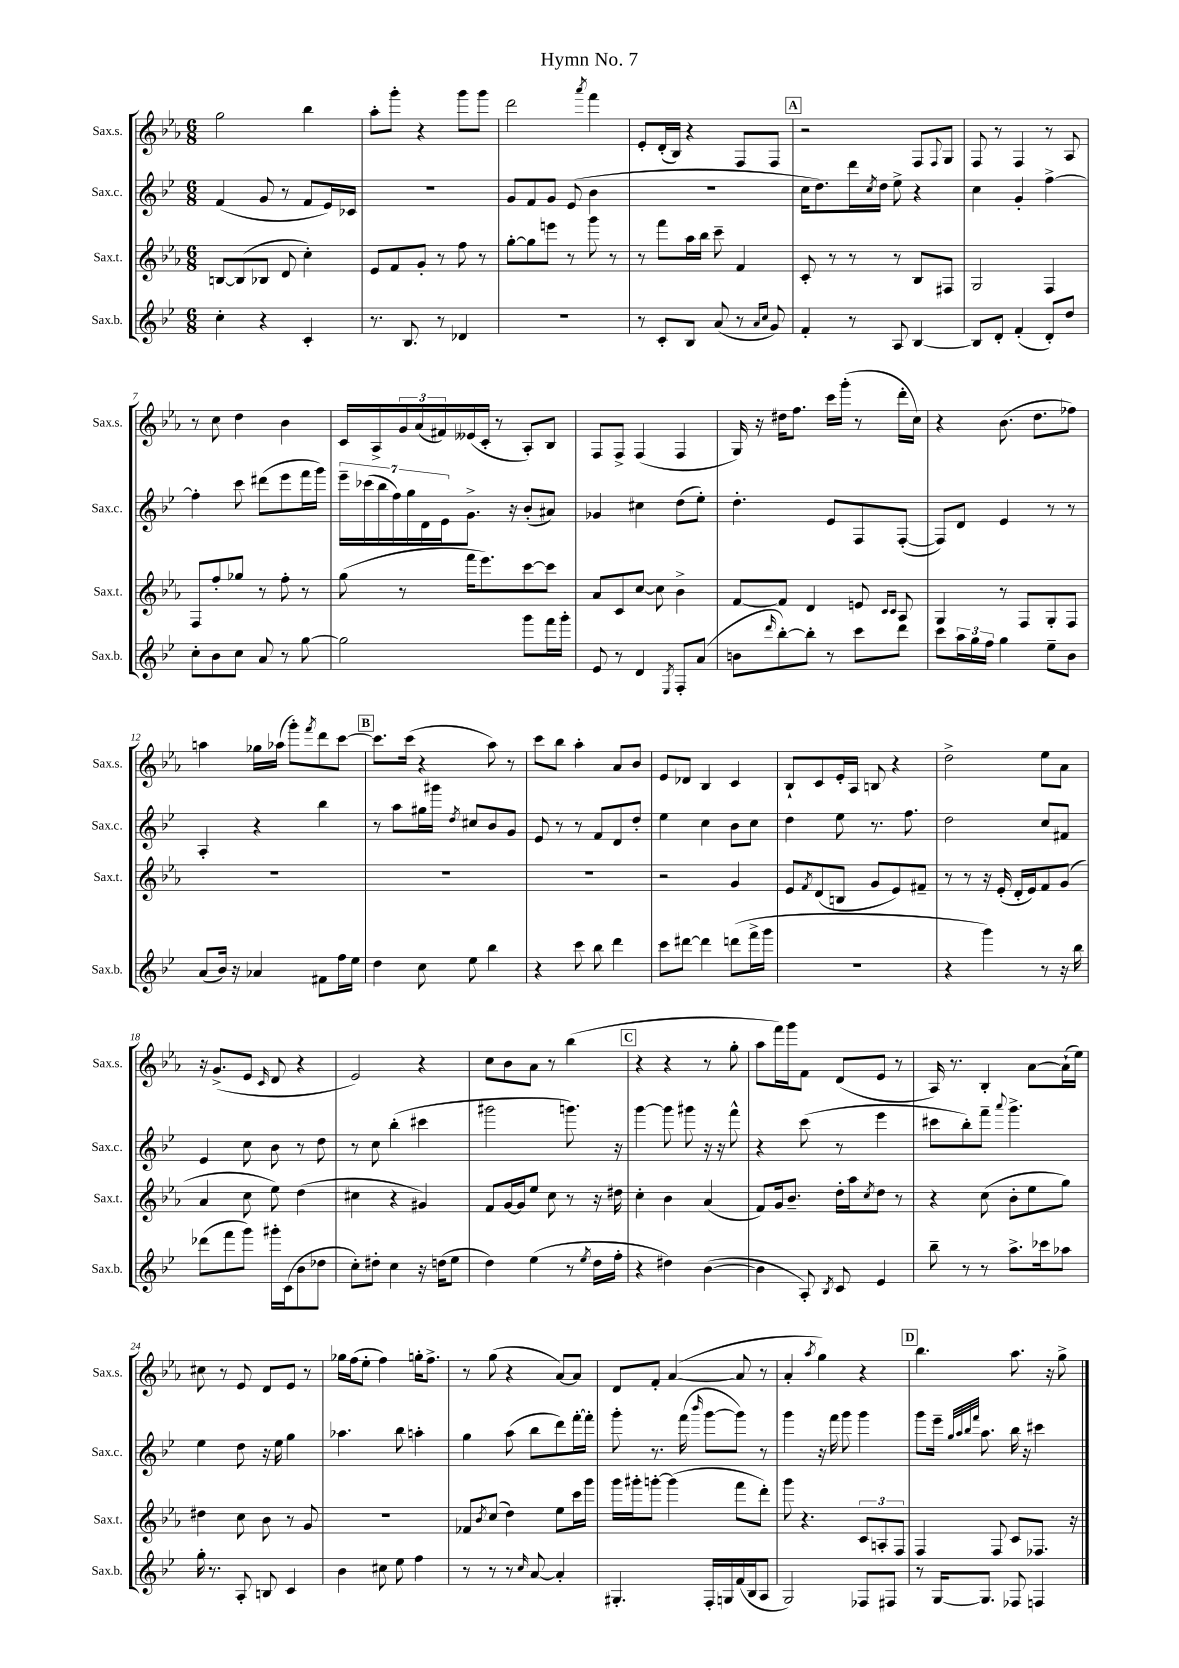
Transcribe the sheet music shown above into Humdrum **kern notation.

**kern	**kern	**kern	**kern
*part4	*part3	*part2	*part1
*staff4	*staff3	*staff2	*staff1
*I"Sax.b.	*I"Sax.t.	*I"Sax.c.	*I"Sax.s.
*I'Sax.b.	*I'Sax.t.	*I'Sax.c.	*I'Sax.s.
*clefG2	*clefG2	*clefG2	*clefG2
*k[b-e-]	*k[b-e-a-]	*k[b-e-]	*k[b-e-a-]
*M6/8	*M6/8	*M6/8	*M6/8
=1	=1	=1	=1
4cc'\	[8Bn/L	(4f/	2gg\
.	(8B/]	.	.
4r	8B-X/J	8g/	.
.	8d/	8r	.
4c'/	4cc'\)	8f/L	4bb-\
.	.	16e-/L)	.
.	.	16c-X/JJ	.
=2	=2	=2	=2
8.r	8e-/L	2.r	8aa-'\L
.	8f/	.	8ggg'\J
8.B-/	.	.	.
.	8g'/J	.	4r
8r	8r	.	.
4d-X/	8ff\	.	8ggg\L
.	8r	.	8ggg\J
=3	=3	=3	=3
2.r	[8gg'\L	8g/L	2ddd\
.	8gg\]	8f/	.
.	8eeen\J	8g/J	.
.	8r	(8e-/	.
.	.	.	8qaaa-/
.	8ggg\	4b-\	4fff\
.	8r	.	.
=4	=4	=4	=4
8r	8r	2.r	8e-'/L
8c'/L	8fff\L	.	(16d'/L
.	.	.	16B-/JJ)
8B-/J	16aa-\L	.	4r
.	16bb-\JJ	.	.
(8a/	8ccc~\	.	.
8r	4f/	.	8F/L
16qqa/LL	.	.	.
16qqcc/JJ	.	.	.
8g/)	.	.	8F/J
!!LO:REH:place=s1:t=A
=5	=5	=5	=5
4f'/	8c'/	16cc\KL	2r
.	.	8.dd\)	.
.	8r	.	.
8r	8r	16ddd\L	.
.	.	8qcc/	.
.	.	16dd\JJ	.
8A/	8r	8ee-^\	.
[4B-/	8B-/L	4r	8F/L
.	.	.	8qqF/
.	8F#X/J	.	8G/J
=6	=6	=6	=6
8B-/L]	2G/	4cc\	8F/
8d'/J	.	.	8r
(4f'/	.	4g'/	4F/
8d'/L)	4F/	[4ff^\	8r
8dd/J	.	.	8A-/
!!LO:LB:g=z
=7	=7	=7	=7
8cc'\L	8F/L	4ff'\]	8r
8b-\	8ff'/	.	8cc\
8cc\J	8gg-X/J	8ccc\	4dd\
8a/	8r	(8ddd#X\L	.
8r	8ff'\	8eee-\	4b-\
[8gg\	8r	16fff\L	.
.	.	16ggg\JJ)	.
=8	=8	=8	=8
2gg\]	(8gg\	28eee-~\LL	16c/LL
.	.	(28ccc-X\	.
.	.	.	16A-^/
.	.	28bb-\	.
.	.	28ff\)	.
.	8r	.	24g/
.	.	28gg\	.
.	.	.	(24a-/
.	.	28d\	.
.	.	.	24f#X/)
.	.	28e-\J	.
.	16fff\KL	8.g^\J	(16e--X/
.	8.eee-\)	.	16c'/JJ
.	.	.	8r
.	.	16r	.
8ggg\L	[8ccc\	(8b-'/L	8A-'/L)
16fff\L	8ccc\J]	8a#X/J)	8B-/J
16ggg'\JJ	.	.	.
=9	=9	=9	=9
8e-/	8a-/L	4g-X/	8F/L
8r	8c/	.	8F^/J
4d/	[8cc/J	4cc#X\	(4F/
.	8cc\]	.	.
8qE-/	.	.	.
8F'/L	4b-^\	(8dd\L	4F/
(8a/J	.	8ee-'\J)	.
=10	=10	=10	=10
8bn\L	[8f/L	4.dd'\	16G/)
.	.	.	16r
16qqddd/	.	.	.
[8bb-'\)	8f/J]	.	16dd#X\KL
.	.	.	8.ff\J
8bb-'\J]	4d/	.	.
8r	.	8e-/L	16ccc\LL
.	.	.	(16ggg'\JJ
8ccc\L	8en/	8F/	8r
.	16qqc/LL	.	.
.	16qqc/JJ	.	.
8ddd\J	8A-/	([8F'/J	16ddd'\LL
.	.	.	16cc\JJ)
=11	=11	=11	=11
8ccc\L	4G/	8F/L])	4r
24aa\L	.	8d/J	.
24gg\	.	.	.
24ff\JJ	.	.	.
4gg\	8r	4e-/	(8.b-\
.	8F/L	.	.
.	.	.	8.dd\L
8ee-~\L	8G'/	8r	.
8b-\J	8F/J	8r	8ff-X\J)
!!LO:LB:g=z
=12	=12	=12	=12
(8a/L	2.r	4A'/	4aan\
16b-/Jk)	.	.	.
16r	.	.	.
4a-X/	.	4r	16gg-X\LL
.	.	.	(16aa-X\JJ
.	.	.	8ggg'\L)
.	.	.	8qfff/
8f#X\L	.	4bb-\	8ddd\
16ff\L	.	.	[8ccc\J
16ee-\JJ	.	.	.
!!LO:REH:place=s1:t=B
=13	=13	=13	=13
4dd\	2.r	8r	8.ccc\L]
.	.	8aa\L	.
.	.	.	(16ccc\Jk
8cc\	.	16gg#X\L	4r
.	.	16ggg#X\JJ	.
.	.	8qdd/	.
8ee-\	.	8cc#X/L	.
4bb-\	.	8b-/	8aa-\)
.	.	8g/J	8r
=14	=14	=14	=14
4r	2.r	8e-/	8ccc\L
.	.	8r	8bb-\J
8ccc\	.	8r	4aa-'\
8bb-\	.	8f/L	.
4ddd\	.	8d/	8a-/L
.	.	8dd'/J	8b-/J
=15	=15	=15	=15
8ccc\L	2r	4ee-\	8e-/L
[8ddd#X\J	.	.	8d-X/J
4ddd#\]	.	4cc\	4B-/
(8dddn\L	4g/	8b-\L	4c/
16fff^\L	.	8cc\J	.
16ggg\JJ	.	.	.
=16	=16	=16	=16
2.r	8e-/L	4dd\	8B-`/L
.	8qf/	.	.
.	(8d/	.	8c/
.	8Bn/J	8ee-\	16e-'/L
.	.	.	16A-/JJ
.	8g/L	8.r	8Bn/
.	8e-/)	.	4r
.	.	8.ff\	.
.	8f#X~/J	.	.
=17	=17	=17	=17
4r	8r	2dd\	2dd^\
.	8r	.	.
4ggg\)	16r	.	.
.	(16e-'/	.	.
.	16d'/LL	.	.
.	16e-/J)	.	.
8r	8f/	8cc/L	8ee-\L
16r	(8g/J	8f#X/J	8a-\J
16bb-\	.	.	.
!!LO:LB:g=z
=18	=18	=18	=18
(8ddd-X\L	4a-/	4e-/	16r
.	.	.	(8.g^/L
8fff\	.	.	.
8ggg\J)	8cc\	8cc\	8e-/J
.	.	.	16qqc/
16ggg#X'\LL	8ee-\)	8b-\	8d/
(16c\J	.	.	.
8b-\	(4dd\	8r	4r
8dd-X\J	.	8dd\	.
=19	=19	=19	=19
8cc'\L)	4cc#X\	8r	2e-/)
8dd#X'\J	.	8cc\	.
4cc\	4r	(4bb-'\	.
16r	4g#X/)	4ccc#X\	4r
(16ddn\KL	.	.	.
8ee-\J	.	.	.
=20	=20	=20	=20
4dd\)	8f/L	2ggg#X\	8cc\L
.	[16g/L	.	8b-\
.	16g/J]	.	.
(4ee-\	8ee-/J	.	8a-\J
.	8cc\	.	8r
8r	8r	8.gggn\)	(4bb-\
8qee-/	.	.	.
16dd\LL	16r	.	.
16ff'\JJ	16dd#X\	16r	.
!!LO:REH:place=s1:t=C
=21	=21	=21	=21
4r	4cc'\	[4ggg\	4r
4dd#X\)	4b-\	8ggg\]	4r
.	.	8ggg#X\	.
([4b-\	(4a-/	16r	8r
.	.	16r	.
.	.	8fff^^\	8gg'\
=22	=22	=22	=22
4b-\]	8f/L)	4r	8aa-\L
.	16g/k	.	16fff\L)
.	8.b-~/J	.	16ggg\J
8A'/)	.	(8ccc\	8f\J
8qB-/	.	.	.
8c/	16dd'\LL	8r	(8d/L
.	16aa-\J	.	.
.	8qcc/	.	.
4e-/	8dd\J	4eee-\	8e-/J
.	8r	.	8r
=23	=23	=23	=23
8bb-~\	4r	8ccc#X\L	16A-/)
.	.	.	8.r
8r	.	8bb-'\)	.
8r	(8cc\	8fff~\J	4B-'/
.	.	8qqaaa/	.
8.aa^\L	8b-'\L	4.ggg^\	.
.	8ee-\	.	[8a-\L
16ccc-X\k	.	.	.
8aa-X\J	8gg\J)	.	(16a-`\L]
.	.	.	16ee-\JJ)
!!LO:LB:g=z
=24	=24	=24	=24
16gg'\	4dd#X\	4ee-\	8cc#X\
8.r	.	.	.
.	.	.	8r
8A'/	8cc\	8dd\	8e-/
8Bn/	8b-\	16r	8d/L
.	.	16ee-\	.
4c/	8r	4gg\	8e-/J
.	8g/	.	8r
=25	=25	=25	=25
4b-\	2.r	4.aa-X\	16gg-X\LL
.	.	.	(16ff\J
.	.	.	8ee-'\J
8cc#X\	.	.	4ff\)
8ee-\	.	8bb-\	.
4ff\	.	4aan'\	16ggn'\KL
.	.	.	8.ff^\J
=26	=26	=26	=26
8r	8f-X/L	4gg\	8r
.	8qb-/	.	.
8r	(8cc/J	.	(8gg\
8r	4dd\)	(8aa\	4r
16qqcc/	.	.	.
[8a/	.	8bb-\L	.
4a'/]	8ee-\L	8ddd\)	[8a-/L)
.	16ccc\L	[16fff'\L	8a-/J]
.	16ggg\JJ	16fff'\JJ]	.
=27	=27	=27	=27
4.G#X'/	16ggg\LL	8ggg'\	8d/L
.	16ggg#X'\J	.	.
.	[8gggn'\J	8.r	8f'/J
.	(4ggg\]	.	([4a-/
.	.	(16fff\	.
.	.	16qqbbb-/	.
16F'/LL	.	[8ggg\L	.
16Gn/	.	.	.
(16f/	8fff\L	8ggg\J])	8a-/]
16B-/J	.	.	.
8A/J	8ddd'\J)	8r	8r
=28	=28	=28	=28
2G/)	8ggg\	4ggg\	4a-'/
.	4.r	.	.
.	.	.	8qaa-/
.	.	16r	4gg\)
.	.	16fff\	.
.	.	8ggg\	.
8F-X/L	12c/L	4ggg\	4r
.	12An'/	.	.
8F#X/J	.	.	.
.	12F/J	.	.
!!LO:REH:place=s1:t=D
=29	=29	=29	=29
8r	4F/	8ggg\L	4.bb-\
[16G/KL	.	16eee-~\Jk	.
.	.	32qqgg/LLL	.
.	.	32qqaa/	.
.	.	32qqbb-/	.
.	.	32qqfff/JJJ	.
8.G/J]	.	8.aa\	.
.	8F/	.	.
8F-X/	8c/L	16bb-\	8.aa-\
.	.	16r	.
4Fn/	8.F-X/J	4ccc#X\	.
.	.	.	16r
.	.	.	8gg^\
.	16r	.	.
==	==	==	==
*-	*-	*-	*-
